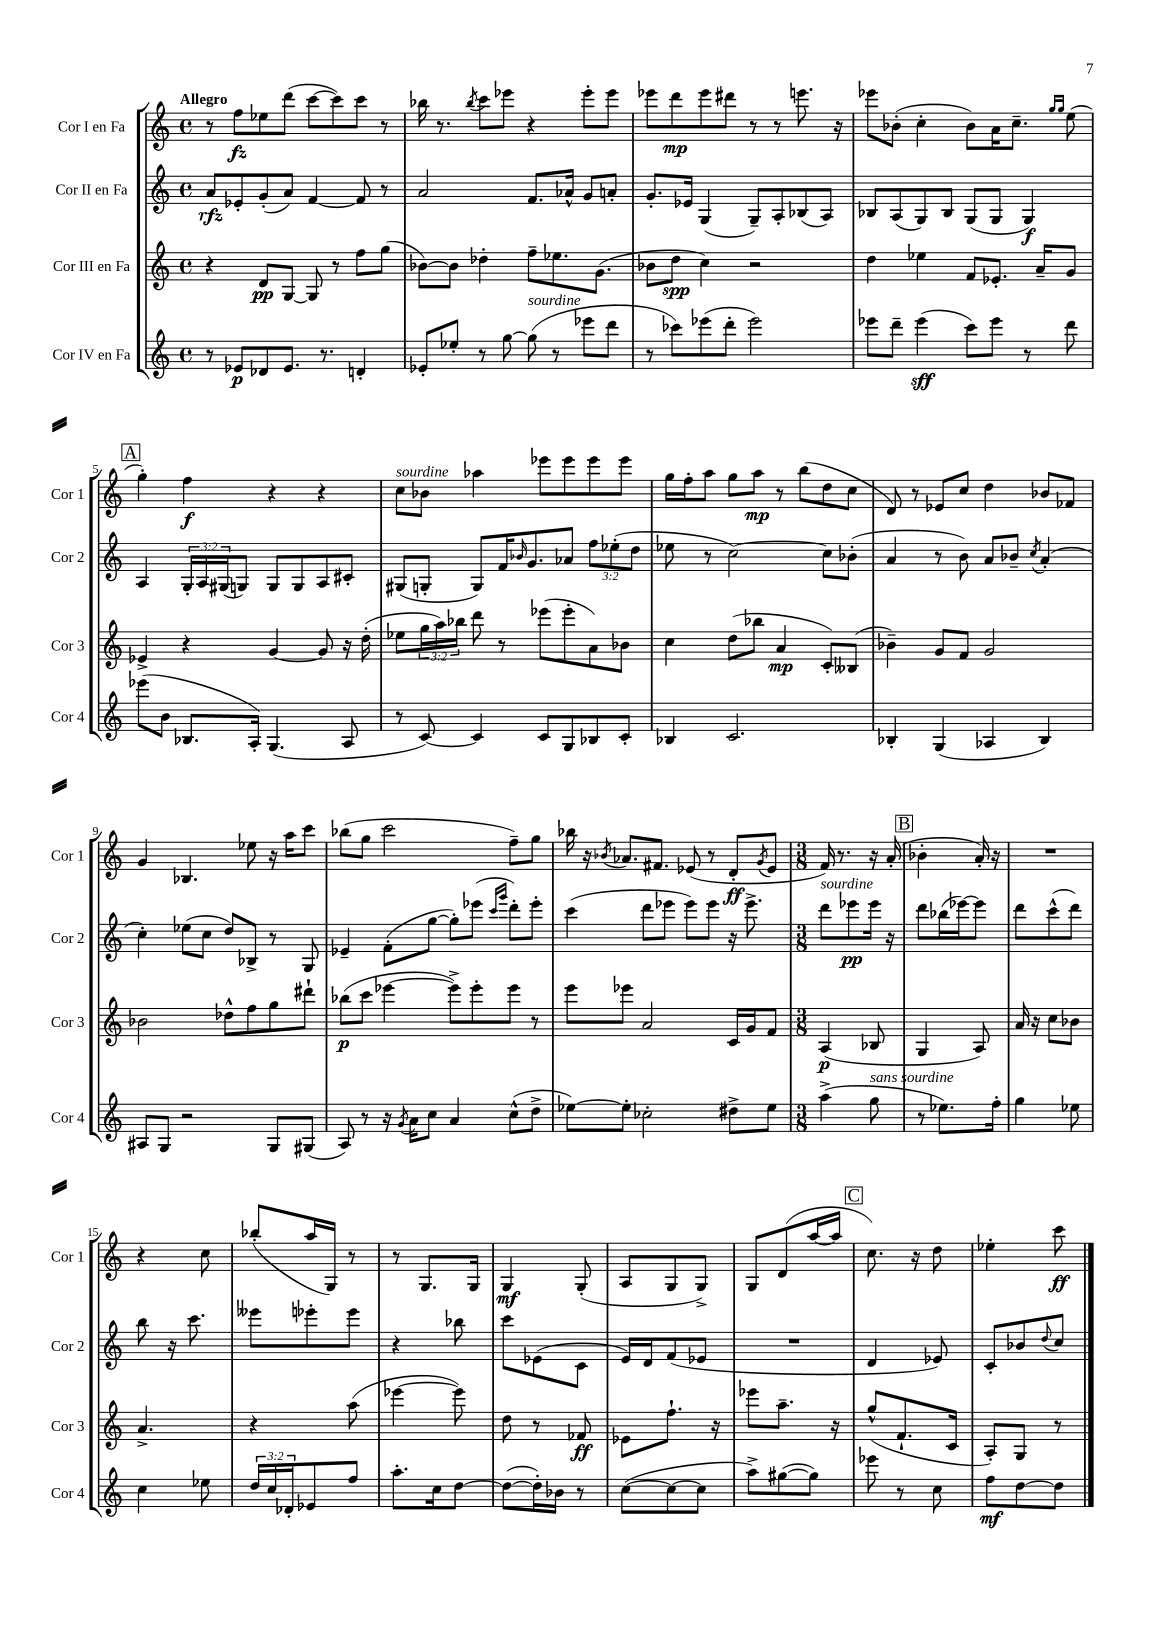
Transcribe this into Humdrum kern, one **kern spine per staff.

**kern	**kern	**kern	**kern
*staff4	*staff3	*staff2	*staff1
*clefG2	*clefG2	*clefG2	*clefG2
*k[]	*k[]	*k[]	*k[]
*M4/4	*M4/4	*M4/4	*M4/4
*met(c)	*met(c)	*met(c)	*met(c)
8r	4r	8a	8r
8e-	.	8e-'	8ff
8d-	8d	(8g'	8ee-
8.e-	[8G	8a)	(8ddd
.	8G]	[4f	[8ccc
8.r	.	.	.
.	8r	.	8ccc])
4d'	8ff	8f]	8ccc
.	(8gg	8r	8r
=	=	=	=
8e-'	[8b-)	2a	16bb-
.	.	.	8.r
8ee-'	8b-]	.	.
.	.	.	8qbb-
8r	4dd-'	.	8ccc
[8gg	.	.	8eee-
(8gg]	8ff~	8.f	4r
8r	8.ee-	.	.
.	.	16a-^^	.
8eee-	.	8g	8eee-'
.	(8.g	.	.
8ddd	.	8a'	8eee-
=	=	=	=
8r	8b-	8.g'	8eee-
8ccc-)	8dd	.	8ddd
.	.	16e-	.
(8eee-	4cc)	(4G	8eee-
8ddd'	.	.	8ddd#
2eee-)	2r	8G~)	8r
.	.	8A'	8r
.	.	(8B-	8.eee
.	.	8A)	.
.	.	.	16r
=	=	=	=
8eee-	4dd	8B-	8eee-
8ddd~	.	(8A	(8b-'
(4eee-	4ee-	8G)	4cc'
.	.	8B-	.
8ccc)	8f	(8G	8b-)
8eee-	8.e-'	8G	16a
.	.	.	8.cc~
8r	.	4G)	.
.	16a~	.	.
.	.	.	16qqgg
.	.	.	16qqgg
8ddd	8g	.	(8ee
=	=	=	=
(8eee-	4e-^	4A	4gg')
8b	.	.	.
8.B-	4r	24G'	4ff
.	.	24A	.
.	.	(24G#	.
.	.	8G)	.
16A')	.	.	.
(4.G	[4g	8G	4r
.	.	8G	.
.	8g]	8A	4r
8A	16r	8c#'	.
.	(16dd'	.	.
=	=	=	=
8r	8ee-	(8G#	8cc
[8c)	24gg	8G'	8b-
.	24aa)	.	.
.	24bb-	.	.
4c]	8ddd	8G)	4aa-
.	8r	16f	.
.	.	16qqb-	.
.	.	8.g	.
8c	(8eee-	.	8eee-
8G	8eee-'	8a-	8eee-
8B-	8a)	12ff	8eee-
.	.	(12ee-'	.
8c'	8b-	.	8eee-
.	.	12dd	.
=	=	=	=
4B-	4cc	8ee-	16gg
.	.	.	16ff'
.	.	8r	8aa
2.c	(8dd	[2cc)	8gg
.	8bb-	.	8aa
.	4a	.	8r
.	.	.	(8bb
.	8c')	8cc]	8dd
.	(8B--	(8b-'	8cc
=	=	=	=
4B-'	4b-~)	4a	8d)
.	.	.	8r
(4G	8g	8r	8e-
.	8f	8b)	8cc
4A-	2g	8a	4dd
.	.	8b-~	.
.	.	8qcc	.
4B-)	.	(4a'	8b-
.	.	.	8f-
=	=	=	=
8A#	2b-	4cc')	4g
8G	.	.	.
2r	.	(8ee-	4.B-
.	.	8cc	.
.	8dd-^^	8dd)	.
.	8ff	8B-^	8ee-
8G	8gg	8r	16r
.	.	.	16aa
(8G#	8ddd#`	8G	8ccc
=	=	=	=
8A)	(8bb-	4e-~	(8bb-
8r	8ccc	.	8gg
16r	[4eee-	(8f'	2ccc
8qg	.	.	.
16a	.	.	.
8cc	.	[8gg	.
4a	8eee-^])	8gg'])	.
.	8eee-'	(8eee-	.
.	.	16qqccc	.
.	.	16qqggg	.
(8cc^^	8eee-	8ddd')	8ff~)
8dd^	8r	8eee-'	8gg
=	=	=	=
[8ee-)	8eee	(4ccc	16bb-
.	.	.	16r
.	.	.	8qb-
8ee-']	8eee-	.	8.a-
2cc-'	2a	8ddd	.
.	.	.	8.f#
.	.	8eee-	.
.	.	8eee-)	(8e-
.	.	8eee-	8r
8dd#^	16c	16r	8d'
.	16g	8.eee-^	.
.	.	.	8qg
8ee-	8f	.	8e-
=	=	=	=
*M3/8	*M3/8	*M3/8	*M3/8
(4aa^	(4A	8ddd	16f)
.	.	.	8.r
.	.	8eee-	.
8gg	8B-	16eee-	16r
.	.	16r	(16a'
=	=	=	=
8r	4G	8ddd	4b-'
8.ee-)	.	(16bb-	.
.	.	[16eee-)	.
.	8A)	8eee-]	16a')
16ff'	.	.	16r
=	=	=	=
4gg	16a	8ddd	4.r
.	16r	.	.
.	8cc	(8ccc^^	.
8ee-	8b-	8ddd)	.
=	=	=	=
4cc	4.a^	8bb	4r
.	.	16r	.
.	.	8.ccc	.
8ee-	.	.	8cc
=	=	=	=
24dd	4r	8eee--	(8bb-'
24cc	.	.	.
24d-'	.	.	.
8e-	.	8eee-'	16aa
.	.	.	16G)
8ff	(8aa	8eee-	8r
=	=	=	=
8.aa'	[4eee-	4r	8r
.	.	.	8.G
16cc	.	.	.
[8dd	8eee-])	8bb-	.
.	.	.	16G
=	=	=	=
(8dd_	8dd	8ccc	4G
16dd'])	8r	(8e-	.
16b-	.	.	.
8r	8f-	8c	(8G'
=	=	=	=
([8cc	8e-	16e)	8A
.	.	16d	.
8cc_	8.ff`	(8f	8G
8cc]	.	8e-	8G^)
.	16r	.	.
=	=	=	=
8aa^)	8eee-	4.r	8G
([8gg#	8.aa~	.	(8d
8gg#])	.	.	[16aa
.	16r	.	16aa]
=	=	=	=
8eee-	(8gg^^	4d	8.cc)
8r	8.f`	.	.
.	.	.	16r
8cc	.	8e-)	8dd
.	16c	.	.
=	=	=	=
8ff	8A')	8c'	4ee-'
[8dd	8G	8b-	.
.	.	8qqdd	.
8dd]	8r	8cc	8ccc
==	==	==	==
*-	*-	*-	*-
